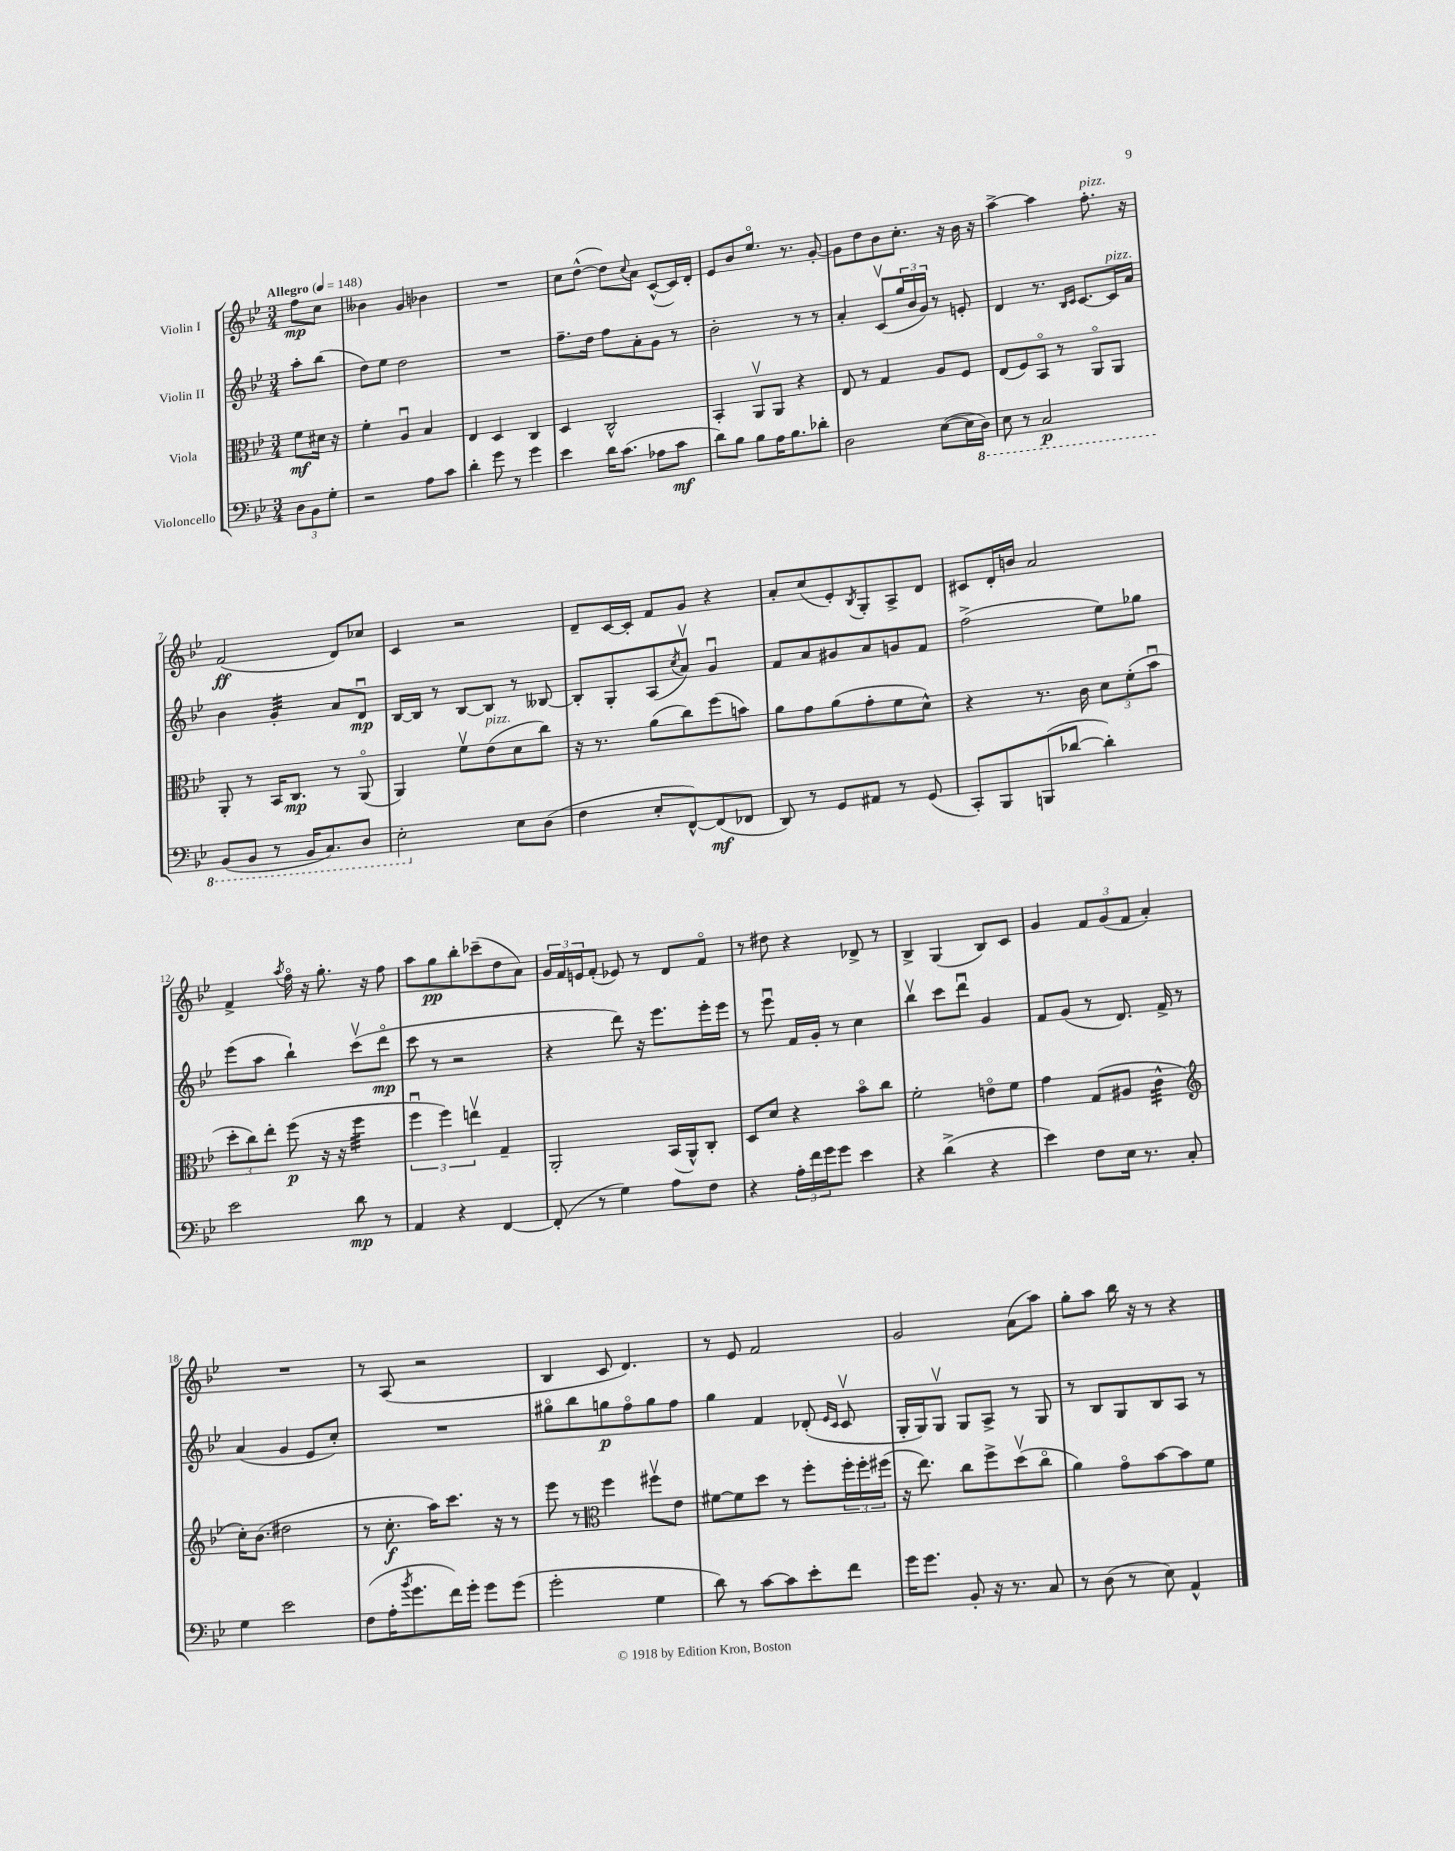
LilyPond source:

<<
\new StaffGroup <<
\new Staff = "s0" \with { instrumentName = "Violin I" } {
    \clef treble \key bes \major \numericTimeSignature \time 3/4 \partial 4 \tempo "Allegro" 4 = 148
    f''8\mp c''8 |
    beses'4 g'4 bes'4 |
    R2. |
    c''8 d''8~-^( d''8) \appoggiatura { c''8 } a'8 c'8~-^( c'16) d'16-. |
    ees'8 bes'8 ees''8.\flageolet r8. g'8~-. |
    g'8 d''8 bes'8 c''8.-. r16 bes'16 r16 |
    a''4~-> a''4 f''8.-.^\markup { \italic "pizz." } r16 |
    f'2\ff( d'8) ces''8 |
    c'4 r2 |
    d'8-- c'16~ c'16-. f'8 g'8 r4 |
    a'8-. c''8( ees'8-.) \acciaccatura { bes8 } g8-. a8-> d'8 |
    cis'8 d'16-. b'16 a'2 |
    f'4-> \acciaccatura { a''8 } f''16\flageolet r16 g''8.-. r16 f''8 |
    a''8 g''8\pp bes''8-. ces'''8--( d''8 a'8) |
    \tuplet 3/2 { g'16 f'16 e'16 } f'8-.( ees'8) r8 d'8 f'8\flageolet |
    r8 dis''8 r4 des'8-> r8 |
    bes4-> g4( bes8) c'8 |
    g'4 \tuplet 3/2 { f'8 g'8( f'8 } a'4-.) |
    R2. |
    r8 a8( r2 |
    bes4 c'8 d'4.) |
    r8 ees'8 f'2 |
    g'2 a'8( a''8) |
    g''8-. a''8 bes''16 r16 r8 r4 \bar "|." |
}
\new Staff = "s1" \with { instrumentName = "Violin II" } {
    \clef treble \key bes \major \numericTimeSignature \time 3/4 \partial 4
    a''8-. bes''8( |
    d''8) ees''8 d''2 |
    R2. |
    f''8.-- d''16 f''8 a'8-. g'8 r8 |
    bes'2-. r8 r8 |
    a'4-. c'8\upbow( \tuplet 3/2 { g''16 bes'16 g'16) } r8 e'8-. |
    d'4 r8. \grace { bes16 c'16 } c'8.~ c'16^\markup { \italic "pizz." } a'16 |
    bes'4 g'4:32-. a'8 d'8\downbow\mp |
    bes16~ bes16 r8 bes8~ bes8 r8 beses8~ |
    beses8-. g8-. a8( \acciaccatura { c''8 } a'8\upbow) g'4\downbow |
    f'8 a'8 gis'8 a'8 g'8 f'8 |
    f''2->( ees''8) ges''8 |
    ees'''8( a''8 bes''4-!) c'''8\upbow( d'''8\flageolet\mp |
    c'''8 r8 r2 |
    r4 d'''8) r16 ees'''8. ees'''16-. ees'''16 |
    r8 ees'''8\downbow f'16 g'16-. r8 c''4 |
    bes''4\upbow c'''8 d'''8\downbow g'4 |
    f'8 g'8( r8 d'8.) f'16-> r8 |
    a'4( g'4 ees'8 c''8-.) |
    R2. |
    gis''8\flageolet bes''8 g''8\p f''8\flageolet g''8 f''8 |
    g''4 f'4 des'8-.( \grace { ees'16 c'16 } c'8\upbow |
    g16-. g16) g8\upbow g8 a8-> r8 g8 |
    r8 bes8 g8 bes8 a8 r8 \bar "|." |
}
\new Staff = "s2" \with { instrumentName = "Viola" } {
    \clef alto \key bes \major \numericTimeSignature \time 3/4 \partial 4
    f'8\mf dis'16 r16 |
    f'4-. a4\downbow bes4 |
    ees4 d4 c4 |
    d4 c2-^ |
    bes,4-. a,8\upbow a,8 r4 |
    ees8 r8 g4 a8 f8 |
    ees8( f8) bes,8\flageolet r8 a,8\flageolet a,8 |
    a,8-. r8 bes,16 c8.\mp r8 a,8\flageolet( |
    a,4) f'8\upbow ees'8^\markup { \italic "pizz." }( d'8 c''8) |
    r16 r8. a'8( c''8) f''8( b'8) |
    a'8 g'8 a'8( g'8-. f'8 d'8-^) |
    r4 r8. c'16 \tuplet 3/2 { d'8 f'8-.( bes'8\downbow } |
    \tuplet 3/2 { d''8-. c''8) ees''8-. } f''8\p( r16 r16 f''4:32 |
    \tuplet 3/2 { f''4\downbow f''4) e''4\upbow } g4-- |
    a,2-. bes,16( a,16-^) c8-. |
    d8 d'8 r4 bes'8\flageolet c''8 |
    f'2-. e'8\flageolet f'8 |
    g'4 g8( ais8 c'4:32-^ |
    \clef treble c''16-.) bes'8.( dis''2 |
    r8 c''8.-.\f a''16) c'''8. r16 r8 |
    ees'''8 r8 \clef alto f''4 fis''8\upbow ees'8 |
    fis'8~ fis'8 d''8 r8 f''8-. \tuplet 3/2 { f''16-. f''16-. fis''16( } |
    r16 ees''8.) c''8 f''8-> d''8\upbow( c''8\flageolet |
    a'4) g'8\flageolet bes'8~ bes'8 f'8 \bar "|." |
}
\new Staff = "s3" \with { instrumentName = "Violoncello" } {
    \clef bass \key bes \major \numericTimeSignature \time 3/4 \partial 4
    \tuplet 3/2 { d8 bes,8 g8-. } |
    r2 a8 c'8 |
    d'4-. g'8 r8 g'4 |
    ees'4 d'16 c'8.( aes8 c'8\mf |
    d'8) bes8 bes8 a16 bes8. des'8-. |
    d2 ees8~( ees16 \ottava #-1 d,16) |
    ees,8 r8 c,2\p |
    bes,,8( bes,,8 r8 bes,,16 c,8.) d,8 |
    ees,2-. \ottava #0 ees8 d8( |
    f4 ees8-. f,8~-^) f,8\mf( fes,8 |
    d,8) r8 g,8 ais,8 r8 g,8( |
    c,8-.) bes,,8 b,,8( des'8~ des'4-.) |
    ees'2 d'8\mp r8 |
    a,4 r4 f,4~ |
    f,8-.( r8 g4) a8 f8 |
    r4 \tuplet 3/2 { a16-. f'16 g'16 } g'8 ees'4 |
    r4 d'4->( r4 |
    ees'4) f8 ees16 r8. c8-. |
    g4 ees'2 |
    f8( a16-. \acciaccatura { bes'8 } g'8. f'16) g'16-. g'8 g'8( |
    g'2-. g4 |
    d'8) r8 c'8~ c'8 ees'8-. f'8 |
    g'16 g'8. bes,8-. r16 r8. c8 |
    r8 d8( r8 ees8) a,4-^ \bar "|." |
}
>>
>>
